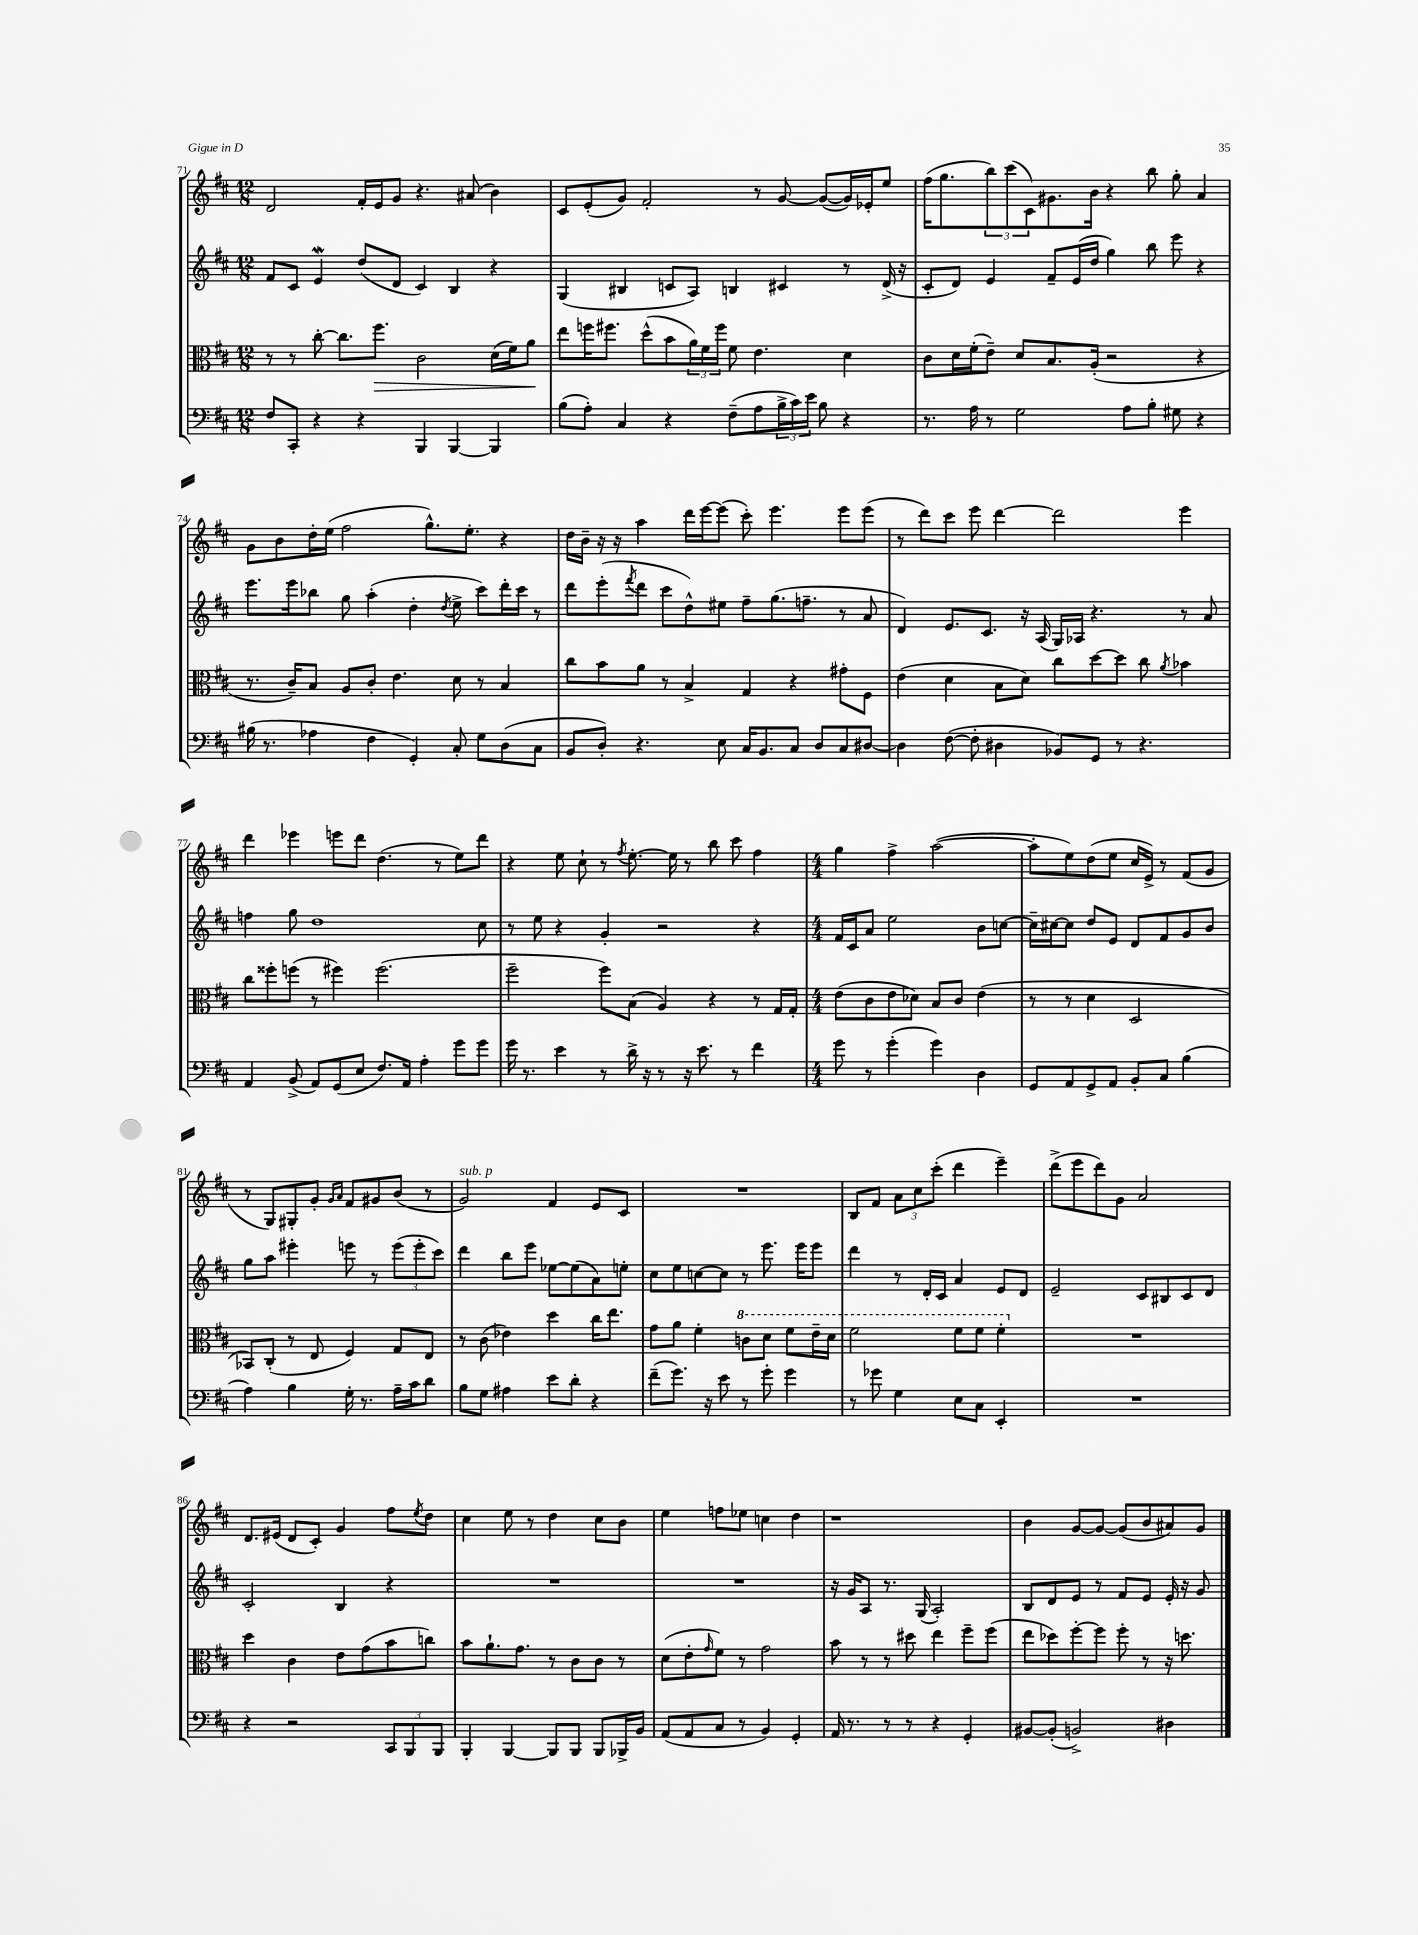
<<
\new StaffGroup <<
\new Staff = "s0" {
    \clef treble \key d \major \numericTimeSignature \time 12/8
    d'2 fis'16-. e'16 g'8 r4. ais'8( b'4) |
    cis'8 e'8-.( g'8) fis'2-. r8 g'8~ g'8~( g'16) ees'16-. e''8 |
    fis''16( g''8. \tuplet 3/2 { b''8) cis'''8( cis'8) } gis'8. b'16 r4 b''8 g''8-. a'4 |
    g'8 b'8 d''16-. e''16( fis''2 g''8.-^) e''8.-. r4 |
    d''16 b'16-- r16 r16 a''4 d'''16 e'''16~ e'''8( cis'''8-.) e'''4. e'''8 e'''8( |
    r8 d'''8) cis'''8 e'''8 d'''4~ d'''2 e'''4 |
    d'''4 ees'''4 e'''8 d'''8 d''4.( r8 e''8) d'''8 |
    r4 e''8 cis''8-! r8 \acciaccatura { fis''8 } e''8.~-. e''16 r8 b''8 cis'''8 fis''4 |
    \numericTimeSignature \time 4/4 g''4 fis''4-> a''2~( |
    a''8-. e''8) d''8( e''8 cis''16 e'16->) r8 fis'8( g'8 |
    r8 g8) gis8-. g'8-. \grace { g'16 a'16 } fis'8 gis'8 b'8( r8 |
    g'2^\markup { \italic "sub. p" }) fis'4 e'8 cis'8 |
    R1 |
    b8 fis'8 \tuplet 3/2 { a'8 cis''8 cis'''8-.( } d'''4 e'''4--) |
    d'''8->( e'''8 d'''8) g'8 a'2 |
    d'8. eis'16( d'8 cis'8-.) g'4 fis''8 \acciaccatura { e''8 } d''8 |
    cis''4 e''8 r8 d''4 cis''8 b'8 |
    e''4 f''8 ees''8 c''4 d''4 |
    r1 |
    b'4 g'8~ g'8~ g'8( b'8 ais'8) g'8 \bar "|." |
}
\new Staff = "s1" {
    \clef treble \key d \major \numericTimeSignature \time 12/8
    fis'8 cis'8 e'4\mordent d''8( d'8 cis'4) b4 r4 |
    g4( bis4 c'8 a8) b4 cis'4 r8 d'16->( r16 |
    cis'8-. d'8) e'4 fis'8-- e'16( d''16 g''4) b''8 e'''8 r4 |
    e'''8. e'''16 bes''8 g''8 a''4-.( d''4-. \acciaccatura { d''8 } e''8-> cis'''8) d'''16-. cis'''16 r8 |
    d'''8 e'''8-.( \acciaccatura { fis'''8 } d'''8 cis'''8 d''8-^) eis''8 fis''8-- g''8.( f''8.-- r8 a'8 |
    d'4) e'8. cis'8. r16 a16( g16) aes16 r4. r8 a'8 |
    f''4 g''8 d''1 cis''8 |
    r8 e''8 r4 g'4-. r2 r4 |
    \numericTimeSignature \time 4/4 fis'16 cis'16 a'8 e''2 b'8 c''8~ |
    c''16-- cis''16~ cis''8 d''8 e'8 d'8 fis'8 g'8 b'8 |
    g''8 a''8 eis'''4-. e'''8 r8 \tuplet 3/2 { e'''8( e'''8-. cis'''8) } |
    d'''4 b''8 e'''8 ees''8~ ees''8( a'8) e''8-. |
    cis''8 e''8 c''8~ c''8 r8 e'''8. e'''16 e'''8 |
    d'''4 r8 d'16-. cis'16 a'4 e'8 d'8 |
    e'2-- cis'8 bis8 cis'8 d'8 |
    cis'2-. b4 r4 |
    R1 |
    R1 |
    r16 g'16 a8 r8. g16( a2-.) |
    b8 d'8 e'8 r8 fis'8 e'8 e'16-. r16 g'8 \bar "|." |
}
\new Staff = "s2" {
    \clef alto \key d \major \numericTimeSignature \time 12/8
    r8 r8 cis''8~-. cis''8. fis''8.\> cis'2 d'16( fis'16) a'8\! |
    e''8 f''16 fis''8. d''8-^( b'8 \tuplet 3/2 { a'16) fis'16 fis''16 } fis'8 e'4. d'4 |
    cis'8 d'16 fis'16-.( e'8--) d'8 b8. a16-.( r2 r4 |
    r8. cis'16--) b8 a8 cis'8-. e'4. d'8 r8 b4 |
    cis''8 b'8 a'8 r8 b4-> g4 r4 gis'8-. fis8 |
    e'4( d'4 b8 d'8) cis''8 d''8~ d''8 cis''8 \acciaccatura { a'8 } bes'4 |
    cis''8 fisis''8-. f''8( r8 fis''4) fis''2.( |
    fis''2-- fis''8) b8( a4) r4 r8 g16 g16-. |
    \numericTimeSignature \time 4/4 e'8( cis'8 e'8 des'8) b8 cis'8 e'4( |
    r8 r8 d'4 d2 |
    bes,8) cis8-.( r8 e8 fis4) g8 e8 |
    r8 cis'8( ees'4) d''4 cis''16 e''8. |
    g'8 a'8 fis'4-. \ottava #1 c''8 d''8 fis''8 e''16-- d''16 |
    fis''2 fis''8 fis''8 fis''4-. \ottava #0 |
    R1 |
    d''4 cis'4 e'8 g'8( b'8 c''8) |
    b'8 a'8.-! g'8. r8 cis'8 cis'8 r8 |
    d'8( e'8-. \grace { g'16 } fis'8) r8 g'2 |
    b'8 r8 r8 dis''8 e''4 fis''8-- fis''8( |
    e''8 des''8) fis''8~-. fis''8 fis''8-. r8 r16 d''8. \bar "|." |
}
\new Staff = "s3" {
    \clef bass \key d \major \numericTimeSignature \time 12/8
    fis8 cis,8-. r4 r4 b,,4 b,,4~ b,,4 |
    b8( a8-.) cis4 r4 fis8--( a8 \tuplet 3/2 { b16-> cis'16) e'16 } b8 r4 |
    r8. a16 r8 g2 a8 b8-. gis8 r4 |
    bis16( r8. aes4 fis4 g,4-.) cis8-. g8 d8( cis8 |
    b,8 d8-.) r4. e8 cis16 b,8. cis8 d8 cis8 dis8~ |
    dis4 fis8~( fis8-. dis4 bes,8) g,8 r8 r4. |
    a,4 b,8->( a,8) g,8( e8 fis8.) a,16 a4-. g'8 g'8 |
    g'16 r8. e'4 r8 d'16-> r16 r8 r16 e'8. r8 fis'4 |
    \numericTimeSignature \time 4/4 g'8 r8 g'4-.( g'4) d4 |
    g,8 a,8 g,8-> a,8 b,8-. cis8 b4( |
    a4) b4 g16-. r8. a16-- cis'16 d'8 |
    b8 g8 ais4 e'8 d'8-. r4 |
    fis'8--( g'8.) r16 e'8 r8 g'8-. g'4 |
    r8 ges'8 g4 e8 cis8 e,4-. |
    R1 |
    r4 r2 \tuplet 3/2 { cis,8 b,,8 b,,8 } |
    b,,4-. b,,4~ b,,8 b,,8 b,,8 bes,,16-> b,16 |
    a,8( a,8 cis8 r8 b,4) g,4-. |
    a,16 r8. r8 r8 r4 g,4-. |
    bis,8~ bis,8-.( b,2->) dis4 \bar "|." |
}
>>
>>
\layout { \context { \Score currentBarNumber = #71 } }
